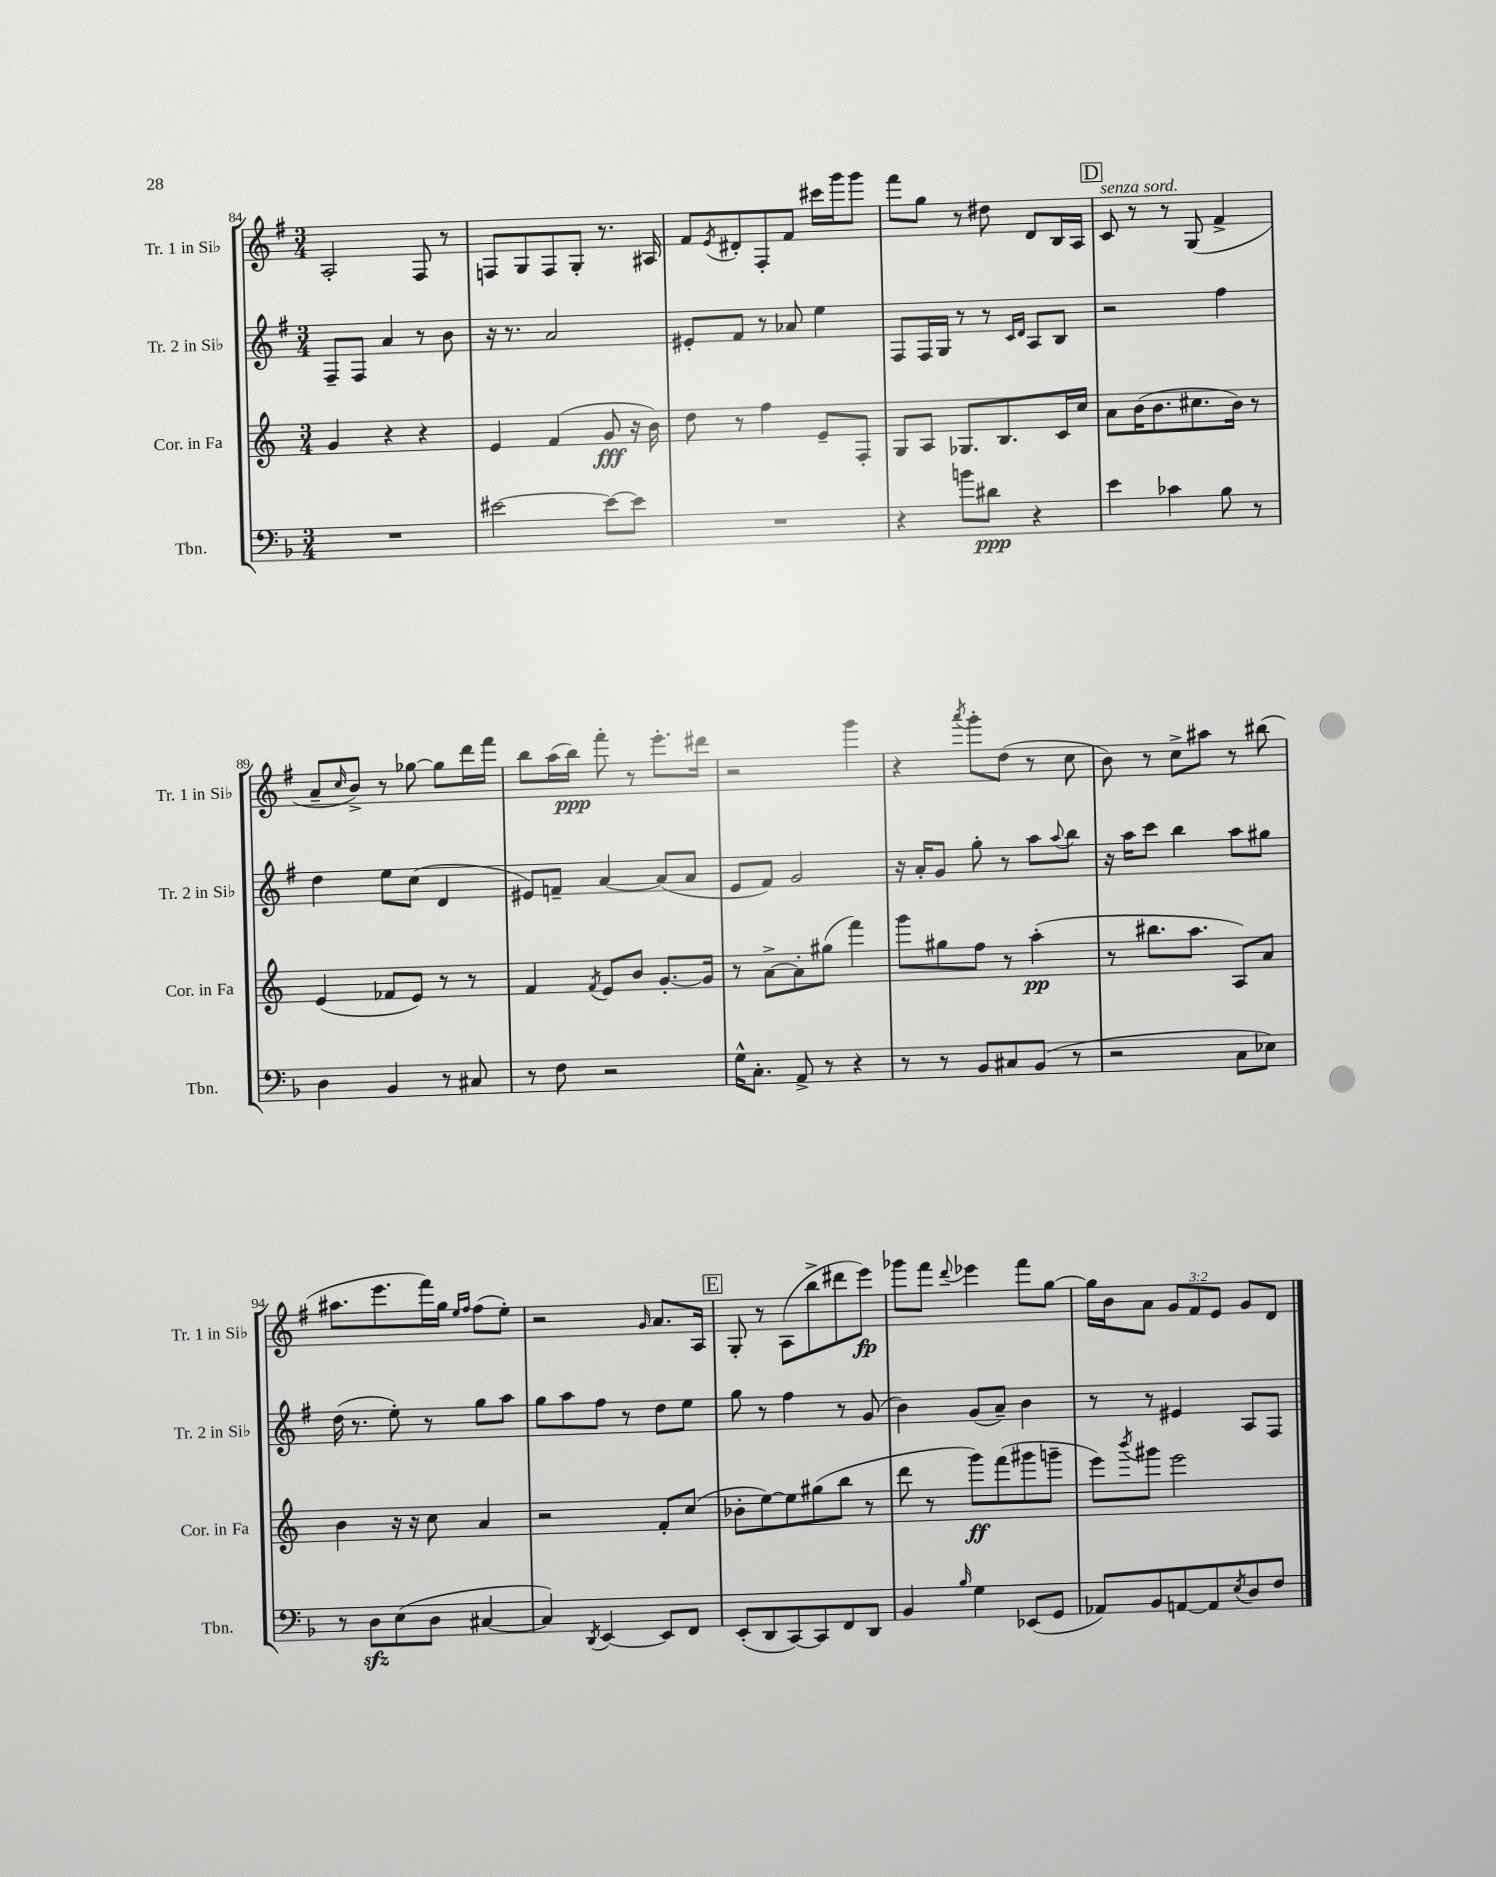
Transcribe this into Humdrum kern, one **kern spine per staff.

**kern	**kern	**kern	**kern
*staff4	*staff3	*staff2	*staff1
*clefF4	*clefG2	*clefG2	*clefG2
*k[b-]	*k[]	*k[f#]	*k[f#]
*M3/4	*M3/4	*M3/4	*M3/4
2.r	4g	8F#~	2A'
.	.	8F#	.
.	4r	4a	.
.	4r	8r	8F#
.	.	8b	8r
=	=	=	=
[2e#	4e	16r	8F
.	.	8.r	.
.	.	.	8G
.	(4f	2a	8F
.	.	.	8G'
8e#_	8g	.	8.r
8e#]	16r	.	.
.	16b)	.	16A#
=	=	=	=
2.r	8dd	8e#'	8f#
.	.	.	8qe
.	8r	8f#	8d#'
.	4ff	8r	8F#'
.	.	8a-	8f#
.	8e~	4ee	16ccc#
.	.	.	16ggg
.	8F'	.	8ggg
=	=	=	=
4r	8G	8F#	8fff#
.	8A	16F#	8gg
.	.	16G	.
8b	8.G-	8r	8r
8d#	.	8r	8dd#
.	8.B	.	.
.	.	16qqc	.
.	.	16qqd	.
4r	.	8A	8d
.	16c	8B	16B
.	16cc	.	16A
=	=	=	=
4e	8a	2r	8c
.	(16b	.	8r
.	8.b	.	.
4c-	.	.	8r
.	8.cc#	.	(8G
8B-	.	4ff#	4f#^
.	16b)	.	.
8r	8r	.	.
=	=	=	=
4D	(4e	4dd	8a~
.	.	.	16qqcc
.	.	.	8b^)
4BB-	8f-	8ee	8r
.	8e)	(8cc	[8gg-
8r	8r	4d	8gg-]
8C#	8r	.	16ddd
.	.	.	16fff#
=	=	=	=
8r	4f	8e#)	8bb
8F	.	8f~	(16aa
.	.	.	16bb)
.	8qf	.	.
2r	8e	[4a	8fff#'
.	8b	.	8r
.	[8.g'	(8a]	8.eee'
.	.	8a	.
.	16g]	.	16ddd#
=	=	=	=
16G^^	8r	8e	2r
8.C'	.	.	.
.	[8a^	8f#)	.
8AA^	8a']	2g	.
8r	(8gg#	.	.
4r	4fff)	.	4ggg
=	=	=	=
8r	8ggg	16r	4r
.	.	16a'	.
8r	8gg#	8g	.
.	.	.	8qaaa
8BB-	8ff	8gg'	8ggg'
8C#	8r	8r	(8dd
(8BB-	(4aa'	8aa	8r
.	.	8qqaa	.
8r	.	8bb	8cc
=	=	=	=
2r	8r	16r	8b)
.	.	16aa	.
.	8.bb#	8ccc	8r
.	.	4bb	8cc^
.	8.aa	.	.
.	.	.	8aa#
8C	8A)	8aa	8r
8E-)	8a	8gg#	(8bb#
=	=	=	=
8r	4b	(16dd	8.aa#
.	.	8.r	.
8D	.	.	.
.	.	.	8.eee
(8E	16r	8ee')	.
.	16r	.	.
8D	8cc	8r	16fff#)
.	.	.	16gg
.	.	.	16qqee
.	.	.	16qqff#
[4C#	4a	8gg	(8ff#
.	.	8aa	8ee')
=	=	=	=
4C#])	2r	8gg	2r
.	.	8aa	.
8qDD	.	.	.
[4EE	.	8ff#	.
.	.	8r	.
.	.	.	16qqg
8EE]	8f'	8dd	8.a
8FF	(8cc	8ee	.
.	.	.	16A
=	=	=	=
(8EE'	8b-'	8gg	8G'
8DD	[8ee)	8r	8r
[8CC)	8ee]	4ff#	(8A
8CC]	(8gg#	.	8bb^
8FF	8bb	8r	8ddd#
8DD	8r	(8g	8eee)
=	=	=	=
4BB-	8ddd	4b)	8ggg-
.	8r	.	8fff#
16qqB-	.	.	8qqddd
4G	8ggg)	(8g	4eee-
.	(8fff	8a~)	.
(8EE-	8ggg#	4b	8fff#
8GG	8ggg~	.	[8gg
=	=	=	=
8AA-)	8eee)	8r	16gg]
.	.	.	16b
.	8qbbb	.	.
8BB-	8ggg#	8r	8a
[8AA	2eee	4e#	12g
.	.	.	12f#
8AA]	.	.	.
.	.	.	12e
8qE	.	.	.
8D	.	8A	8g
8F	.	8F#	8d
==	==	==	==
*-	*-	*-	*-
